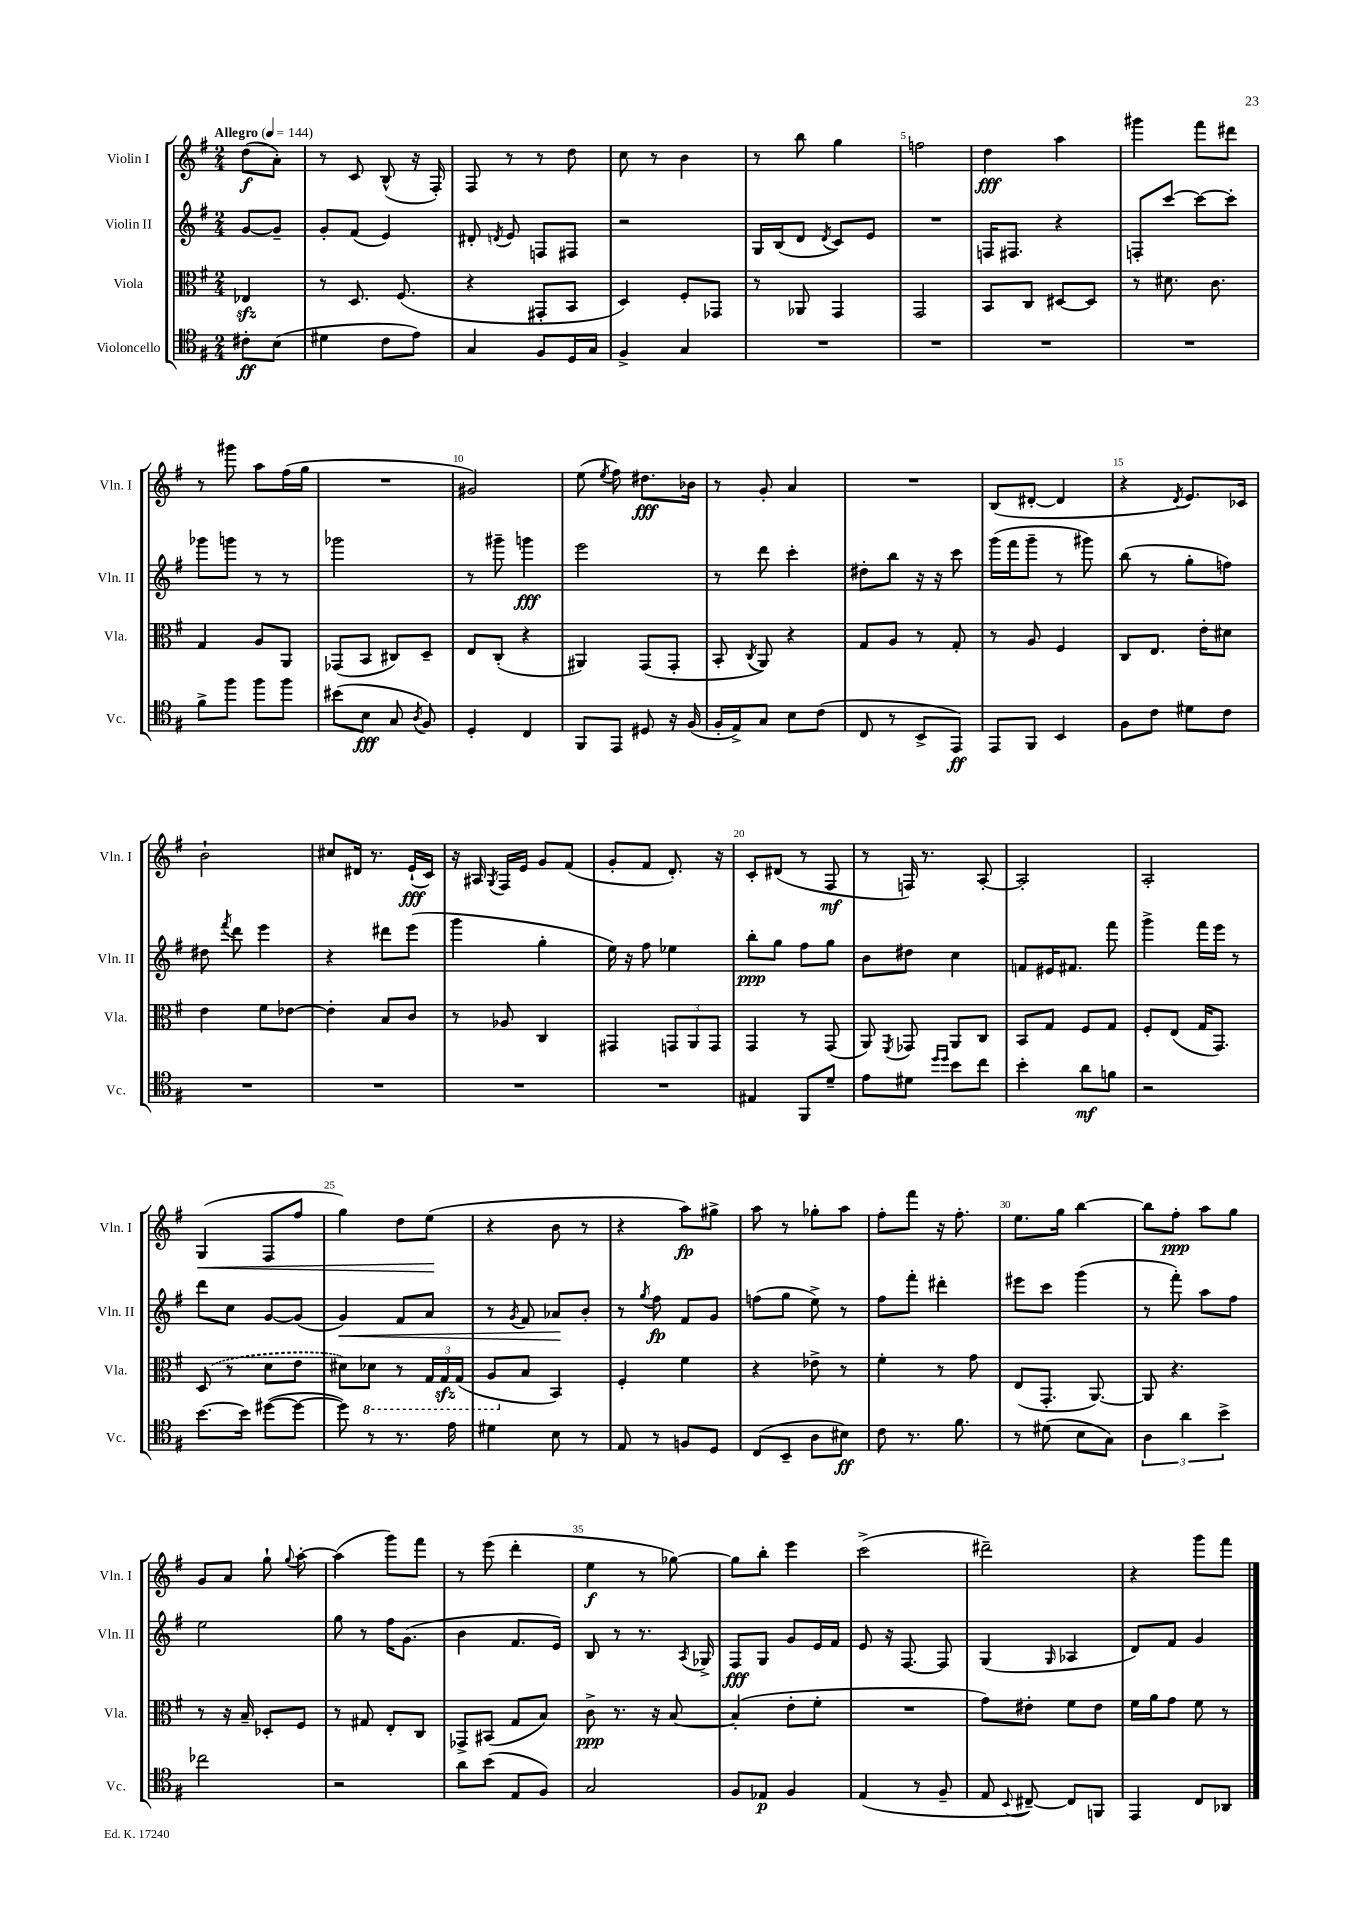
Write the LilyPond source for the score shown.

<<
\new StaffGroup <<
\new Staff = "s0" \with { instrumentName = "Violin I" shortInstrumentName = "Vln. I" } {
    \clef treble \key g \major \numericTimeSignature \time 2/4 \partial 4 \tempo "Allegro" 4 = 144
    \autoBeamOff d''8[\f( a'8]-.) |
    r8 c'8 b8-^( r16 fis16-.) |
    fis8 r8 r8 d''8 |
    c''8 r8 b'4 |
    r8 b''8 g''4 |
    f''2 |
    d''4\fff a''4 |
    gis'''4 fis'''8[ dis'''8] |
    r8 gis'''8 a''8[ fis''16( g''16] |
    R2 |
    gis'2) |
    e''8( \acciaccatura { e''8 } fis''8) dis''8.[\fff bes'16] |
    r8 g'8-. a'4 |
    R2 |
    b8[( dis'8]~-. dis'4 |
    r4 \acciaccatura { d'8 } e'8.[) ces'16] |
    b'2-! |
    cis''8[ dis'16] r8. e'16[-!\fff( c'16]) |
    r16 ais16 \acciaccatura { g8 } fis16[ e'16] g'8[ fis'8]( |
    g'8[-. fis'8] d'8.-.) r16 |
    c'8[-. dis'8]( r8 fis8\mf |
    r8 f16) r8. a8~-. |
    a2-. |
    a2-. |
    g4\<( fis8[ fis''8] |
    g''4) d''8[ e''8]\!( |
    r4 b'8 r8 |
    r4 a''8[\fp) gis''8]-> |
    a''8 r8 ges''8[-. a''8] |
    fis''8[-. fis'''8] r16 fis''8.-. |
    e''8.[ g''16] b''4~ |
    b''8[ fis''8]-.\ppp a''8[ g''8] |
    g'8[ a'8] g''8-! \appoggiatura { g''8 } a''8~-. |
    a''4( g'''8[) fis'''8] |
    r8 e'''8( d'''4-. |
    e''4\f r8 ges''8~) |
    ges''8[ b''8]-. e'''4 |
    c'''2->( |
    dis'''2--) |
    r4 g'''8[ fis'''8] \bar "|." |
}
\new Staff = "s1" \with { instrumentName = "Violin II" shortInstrumentName = "Vln. II" } {
    \clef treble \key g \major \numericTimeSignature \time 2/4 \partial 4
    \autoBeamOff g'8[~ g'8]-- |
    g'8[-. fis'8]( e'4) |
    dis'8-. \acciaccatura { d'8 } e'8 f8[ fis8] |
    r2 |
    g16[ b16( d'8] \acciaccatura { d'8 } c'8[) e'8] |
    R2 |
    f16[ fis8.] r4 |
    f8[-. c'''8]~ c'''8[~ c'''8]-. |
    ges'''8[ g'''8] r8 r8 |
    ges'''2 |
    r8 gis'''8-- g'''4\fff |
    e'''2 |
    r8 d'''8 c'''4-. |
    dis''8[-. b''8] r16 r16 c'''8 |
    g'''16[( fis'''16 g'''8]-- r8 gis'''8) |
    b''8( r8 g''8[-. f''8]) |
    dis''8 \acciaccatura { fis'''8 } d'''8 e'''4 |
    r4 dis'''8[ e'''8]( |
    g'''4 g''4-. |
    e''16) r16 fis''8 ees''4 |
    b''8[-.\ppp g''8] fis''8[ g''8] |
    b'8[ dis''8] c''4 |
    f'8[ eis'16 fis'8.] fis'''8 |
    g'''4-> fis'''16[ e'''16] r8 |
    d'''8[ c''8] g'8[~ g'8]( |
    g'4\<) fis'8[ a'8] |
    r8 \acciaccatura { g'8 } fis'8 aes'8[\! b'8]-. |
    r8 \acciaccatura { g''8 } fis''8\fp fis'8[ g'8] |
    f''8[( g''8] e''8->) r8 |
    fis''8[ fis'''8]-. dis'''4-. |
    eis'''8[ c'''8] g'''4( |
    r8 fis'''8-.) a''8[ fis''8] |
    e''2 |
    g''8 r8 fis''16[ g'8.]( |
    b'4 fis'8.[ e'16]) |
    b8 r8 r8. \acciaccatura { a8 } ges16-> |
    fis8[\fff g8] g'8[ e'16 fis'16] |
    e'8 r16 fis8.~ fis8 |
    g4( \grace { g16 } aes4 |
    d'8[) fis'8] g'4 \bar "|." |
}
\new Staff = "s2" \with { instrumentName = "Viola" shortInstrumentName = "Vla." } {
    \clef alto \key g \major \numericTimeSignature \time 2/4 \partial 4
    \autoBeamOff ees4\sfz |
    r8 d8. fis8.( |
    r4 gis,8[-. b,8] |
    d4) fis8[-. ges,8] |
    r8 aes,8 g,4 |
    g,2 |
    b,8[ c8] dis8[~ dis8] |
    r8 dis'8. c'8. |
    g4 a8[ a,8] |
    ges,8[( b,8] cis8[) d8]-- |
    e8[ c8]-.( r4 |
    ais,4) g,8[( g,8]-. |
    b,8-. \acciaccatura { c8 } a,8) r4 |
    g8[ a8] r8 g8-. |
    r8 a8 fis4 |
    c8[ e8.] e'16[-. dis'8] |
    e'4 fis'8[ ees'8]~ |
    ees'4-. b8[ c'8] |
    r8 aes8 c4 |
    gis,4 \tuplet 3/2 { g,8[ a,8 g,8] } |
    g,4 r8 g,8( |
    a,8) \acciaccatura { fis,8 } ges,8 a,8[ c8] |
    b,8[ g8] fis8[ g8] |
    fis8[-. e8]( g16[ g,8.]) |
    \once \slurDashed d8( r8 d'8[ e'8] |
    dis'8[) \ottava #-1 des8] r8 \tuplet 3/2 { g,16[ g,16\sfz g,16]( } |
    a,8[ \ottava #0 b8] b,4) |
    fis4-. fis'4 |
    r4 ees'8-> r8 |
    fis'4-. r8 g'8 |
    e8[( g,8.]-. a,8.~) |
    a,8 r4. |
    r8 r16 b16-- des8[-. fis8] |
    r8 gis8 e8[-. c8] |
    ges,8[-> bis,8]( g8[ b8]) |
    c'8->\ppp r8. r16 b8~ |
    b4-.( e'8[-. fis'8]-. |
    R2 |
    g'8[) eis'8]-. fis'8[ eis'8] |
    fis'16[ a'16 g'8] fis'8 r8 \bar "|." |
}
\new Staff = "s3" \with { instrumentName = "Violoncello" shortInstrumentName = "Vc." } {
    \clef tenor \key g \major \numericTimeSignature \time 2/4 \partial 4
    \autoBeamOff cis'8[-.\ff b8]( |
    dis'4 c'8[ e'8]) |
    g4 fis8[ d16 g16] |
    fis4-> g4 |
    R2 |
    R2 |
    R2 |
    R2 |
    fis'8[-> fis''8] fis''8[ fis''8] |
    bis'8[( b8]\fff g8 \acciaccatura { a8 } fis8) |
    d4-. c4 |
    fis,8[ e,8] dis8 r16 fis16( |
    fis16[-. e16->) g8] b8[ c'8]( |
    c8 r8 b,8[-> e,8]\ff) |
    e,8[ fis,8] b,4 |
    fis8[ c'8] dis'8[ c'8] |
    R2 |
    R2 |
    R2 |
    R2 |
    eis4 fis,8[ d'8]-- |
    e'8[ dis'8] \grace { d''16[ d''16] } b'8[ c''8] |
    b'4-. a'8[\mf f'8] |
    r2 |
    b'8.[~ b'16] dis''8[~( dis''8]~ |
    dis''8) r8 r8. e'16 |
    dis'4 b8 r8 |
    e8 r8 f8[ d8] |
    c8[( b,8]-- a8[ bis8]\ff) |
    c'8 r8. fis'8. |
    r8 dis'8( b8[ g8]) |
    \tuplet 3/2 { a4 a'4 b'4-> } |
    ces''2 |
    r2 |
    a'8[ b'8]( e8[ fis8]) |
    g2 |
    fis8[ ees8]\p fis4 |
    e4( r8 fis8-- |
    e8 \appoggiatura { b,8 } cis8~--) cis8[ f,8] |
    e,4 c8[ aes,8] \bar "|." |
}
>>
>>
\layout { \context { \Score \override BarNumber.break-visibility = ##(#f #t #t) barNumberVisibility = #(every-nth-bar-number-visible 5) } }
